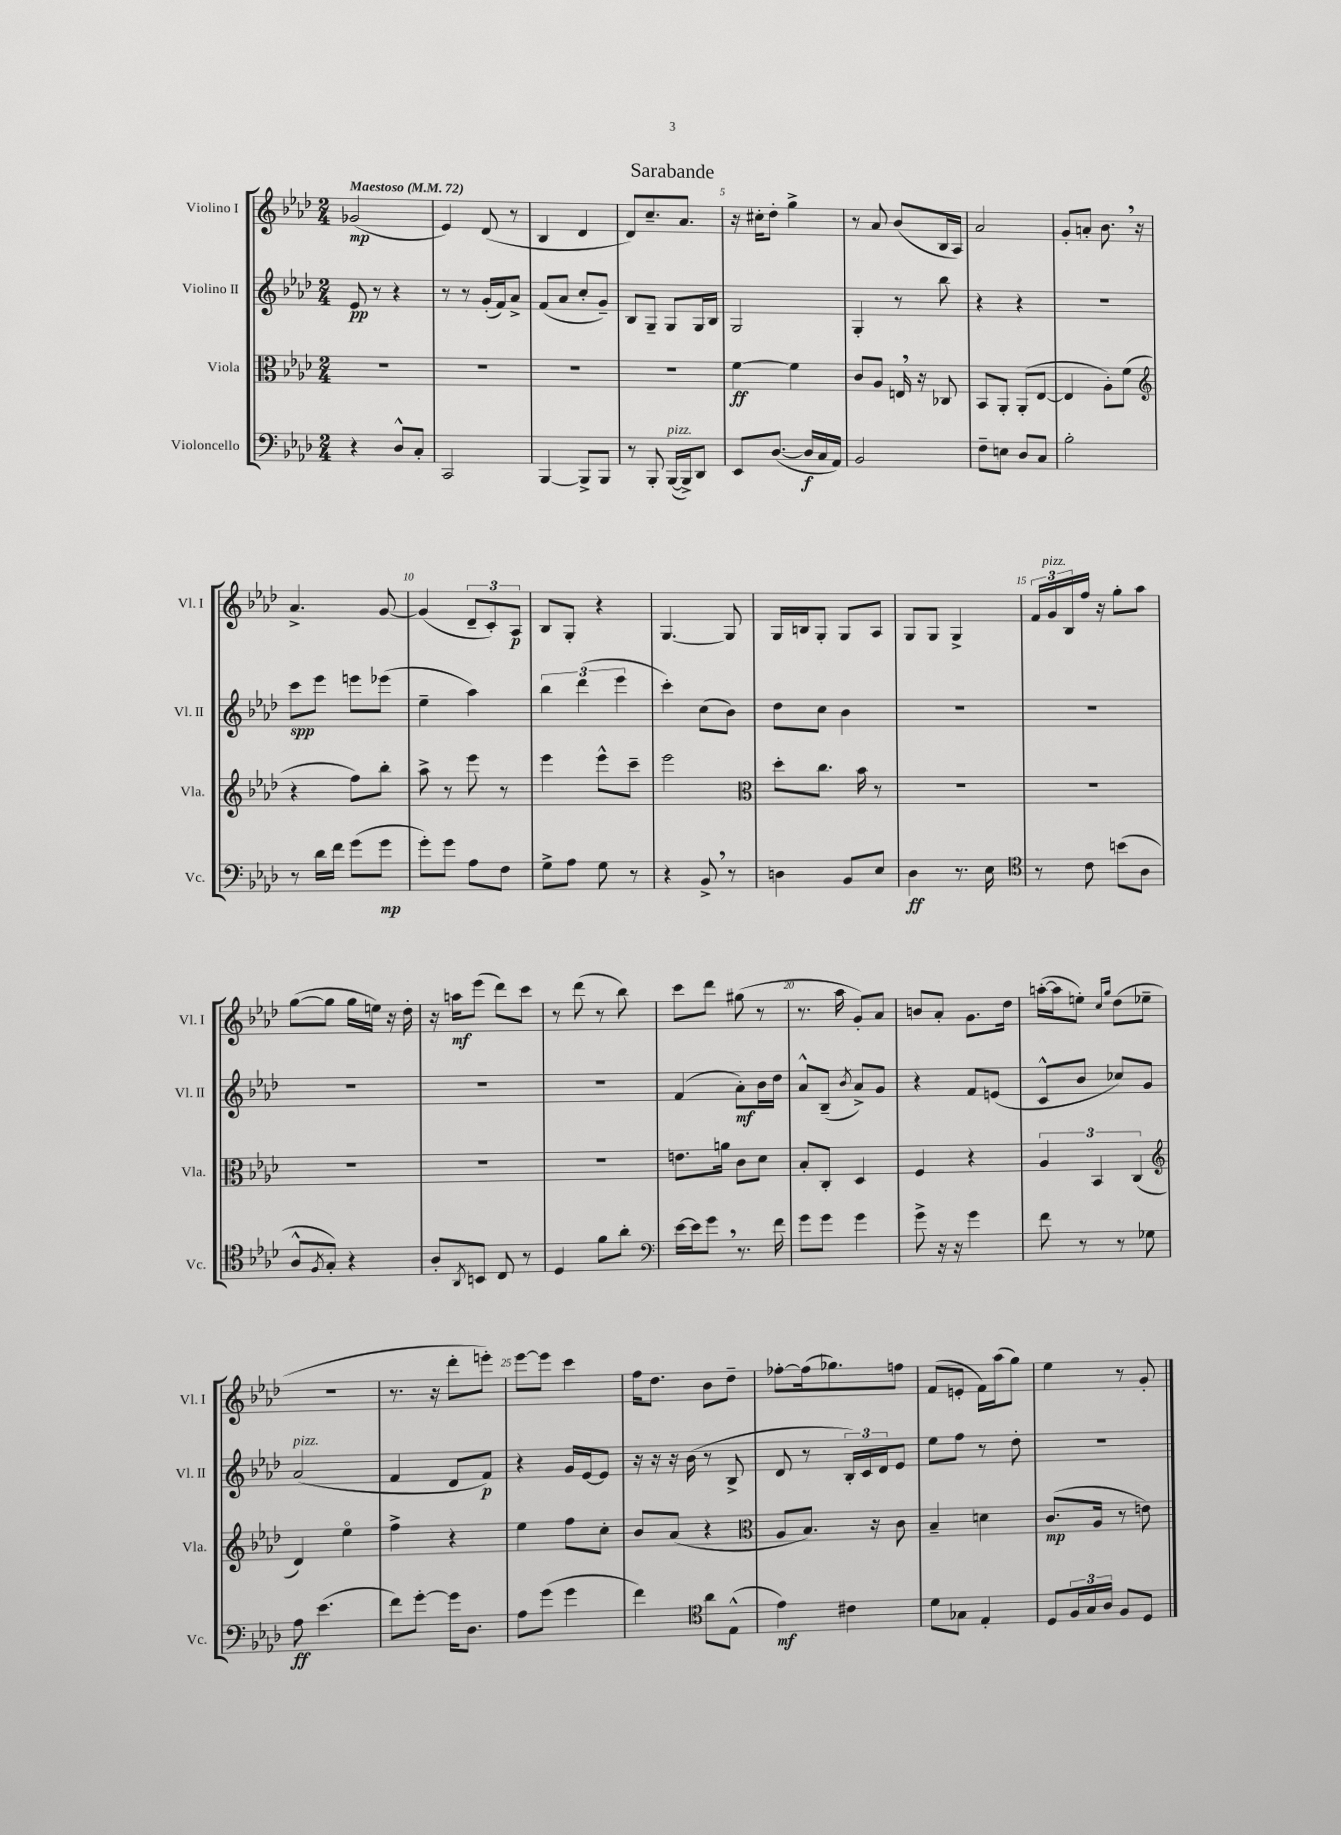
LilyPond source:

\header { title = "Sarabande" }
<<
\new StaffGroup <<
\new Staff = "s0" \with { instrumentName = "Violino I" shortInstrumentName = "Vl. I" } {
    \clef treble \key aes \major \numericTimeSignature \time 2/4 \tempo "Maestoso" 4 = 72
    ges'2\mp( |
    ees'4) des'8( r8 |
    bes4 des'4 |
    des'8) c''8.-- aes'8. |
    r16 cis''16-. des''8-. g''4-> |
    r8 aes'8 bes'8( bes16 aes16) |
    aes'2 |
    g'8-. a'8-. bes'8. \breathe r16 |
    aes'4.-> g'8~ |
    g'4( \tuplet 3/2 { des'8-- c'8-.) aes8\p } |
    bes8 g8-. r4 |
    g4.~ g8 |
    g16 b16 g8-. g8 aes8 |
    g8 g8 g4-> |
    \tuplet 3/2 { f'16 g'16^\markup { \italic "pizz." } bes16 } f''16 r16 g''8-. aes''8 |
    g''8~( g''8 g''16 e''16) r16 des''16-. |
    r16 a''16\mf ees'''8( des'''8) c'''8 |
    r8 des'''8( r8 bes''8) |
    c'''8 des'''8 gis''8( r8 |
    r8. aes''16 g'8-.) aes'8 |
    b'8 aes'8-. g'8. des''16 |
    a''16~-.( a''16 e''8-.) \grace { c''16 g''16 } des''8( ees''8-- |
    R2 |
    r8. r16 des'''8-. e'''8-.) |
    ees'''8~ ees'''8 c'''4 |
    f''16 des''8. bes'8 des''8-- |
    fes''8~-. fes''16( ges''8.) f''8 |
    f'8( e'8-. f'16) aes''16( g''8) |
    ees''4 r8 g'8-. \bar "|." |
}
\new Staff = "s1" \with { instrumentName = "Violino II" shortInstrumentName = "Vl. II" } {
    \clef treble \key aes \major \numericTimeSignature \time 2/4
    ees'8\pp r8 r4 |
    r8 r8 g'16-.( f'16) aes'8-> |
    f'8( aes'8 c''8-. g'8--) |
    bes8 g8-- g8 g16 bes16 |
    g2 |
    g4-. r8 bes''8 |
    r4 r4 |
    r2 |
    c'''8\spp ees'''8 e'''8 ees'''8( |
    ees''4-- aes''4) |
    \tuplet 3/2 { bes''4 des'''4( ees'''4 } |
    c'''4-.) c''8( bes'8) |
    des''8 c''8 bes'4 |
    R2 |
    R2 |
    R2 |
    R2 |
    R2 |
    f'4( aes'8-.\mf) bes'16 des''16 |
    aes'8-^ bes8--( \acciaccatura { bes'8 } aes'8->) g'8 |
    r4 f'8 e'8( |
    c'8-^ bes'8 ces''8) g'8 |
    aes'2^\markup { \italic "pizz." }( |
    f'4 des'8 f'8\p) |
    r4 g'16 ees'16~ ees'8 |
    r16 r16 r16 bes'16( r8 bes8-> |
    des'8 r8 \tuplet 3/2 { bes16-.) c'16 des'16 } ees'8 |
    ees''8 f''8 r8 des''8-. |
    r2 \bar "|." |
}
\new Staff = "s2" \with { instrumentName = "Viola" shortInstrumentName = "Vla." } {
    \clef alto \key aes \major \numericTimeSignature \time 2/4
    R2 |
    R2 |
    R2 |
    R2 |
    f'4~\ff f'4 |
    c'8 aes8 e16 \breathe r16 ces8 |
    bes,8 aes,8-. aes,8-.( ees8~ |
    ees4 aes8-.) f'8( |
    \clef treble r4 f''8) bes''8-. |
    aes''8-> r8 ees'''8 r8 |
    ees'''4 ees'''8-^ c'''8-- |
    ees'''2 |
    \clef alto des''8-. c''8. bes'16 r8 |
    R2 |
    R2 |
    R2 |
    R2 |
    R2 |
    e'8. a'16 c'8 des'8 |
    bes8-. c8-. des4 |
    f4 r4 |
    \tuplet 3/2 { aes4 bes,4 c4( } |
    \clef treble des'4) ees''4\flageolet |
    f''4-> r4 |
    ees''4 f''8 c''8-. |
    bes'8 aes'8( r4 |
    \clef alto aes8 bes8.) r16 c'8 |
    bes4-- d'4 |
    c'8.\mp( aes16 r8 e'8) \bar "|." |
}
\new Staff = "s3" \with { instrumentName = "Violoncello" shortInstrumentName = "Vc." } {
    \clef bass \key aes \major \numericTimeSignature \time 2/4
    r4 des8-^ c8-. |
    c,2 |
    bes,,4~ bes,,8-> bes,,8 |
    r8 bes,,8-. bes,,16~^\markup { \italic "pizz." }( bes,,16->) des,8 |
    ees,8 des8.~( des16\f c16 aes,16) |
    bes,2 |
    f8-- e8 des8 c8 |
    bes2-. |
    r8 des'16 f'16 g'8( g'8\mp |
    g'8-.) g'8 aes8 f8 |
    g8-> aes8 g8 r8 |
    r4 bes,8-> \breathe r8 |
    d4 bes,8 ees8 |
    des4\ff r8. ees16 |
    \clef tenor r8 c'8 b'8( aes8 |
    aes8-^ \acciaccatura { f8 } g8-.) r4 |
    aes8-. \acciaccatura { aes,8 } b,8 c8 r8 |
    des4 f'8 aes'8-. |
    \clef bass ees'16~ ees'16 g'8 \breathe r8. f'16 |
    g'8 g'8 g'4 |
    g'8-> r16 r16 g'4 |
    f'8 r8 r8 ges8 |
    aes8\ff ees'4.( |
    f'8) g'8~-. g'16 des8. |
    aes8 g'8( g'4 |
    f'4) \clef tenor aes'8 ees8-^( |
    ees'4\mf) cis'4 |
    des'8 ges8 ees4-. |
    des8 \tuplet 3/2 { f16 g16 aes16 } f8 des8 \bar "|." |
}
>>
>>
\layout { \context { \Score \override BarNumber.break-visibility = ##(#f #t #t) barNumberVisibility = #(every-nth-bar-number-visible 5) } }
